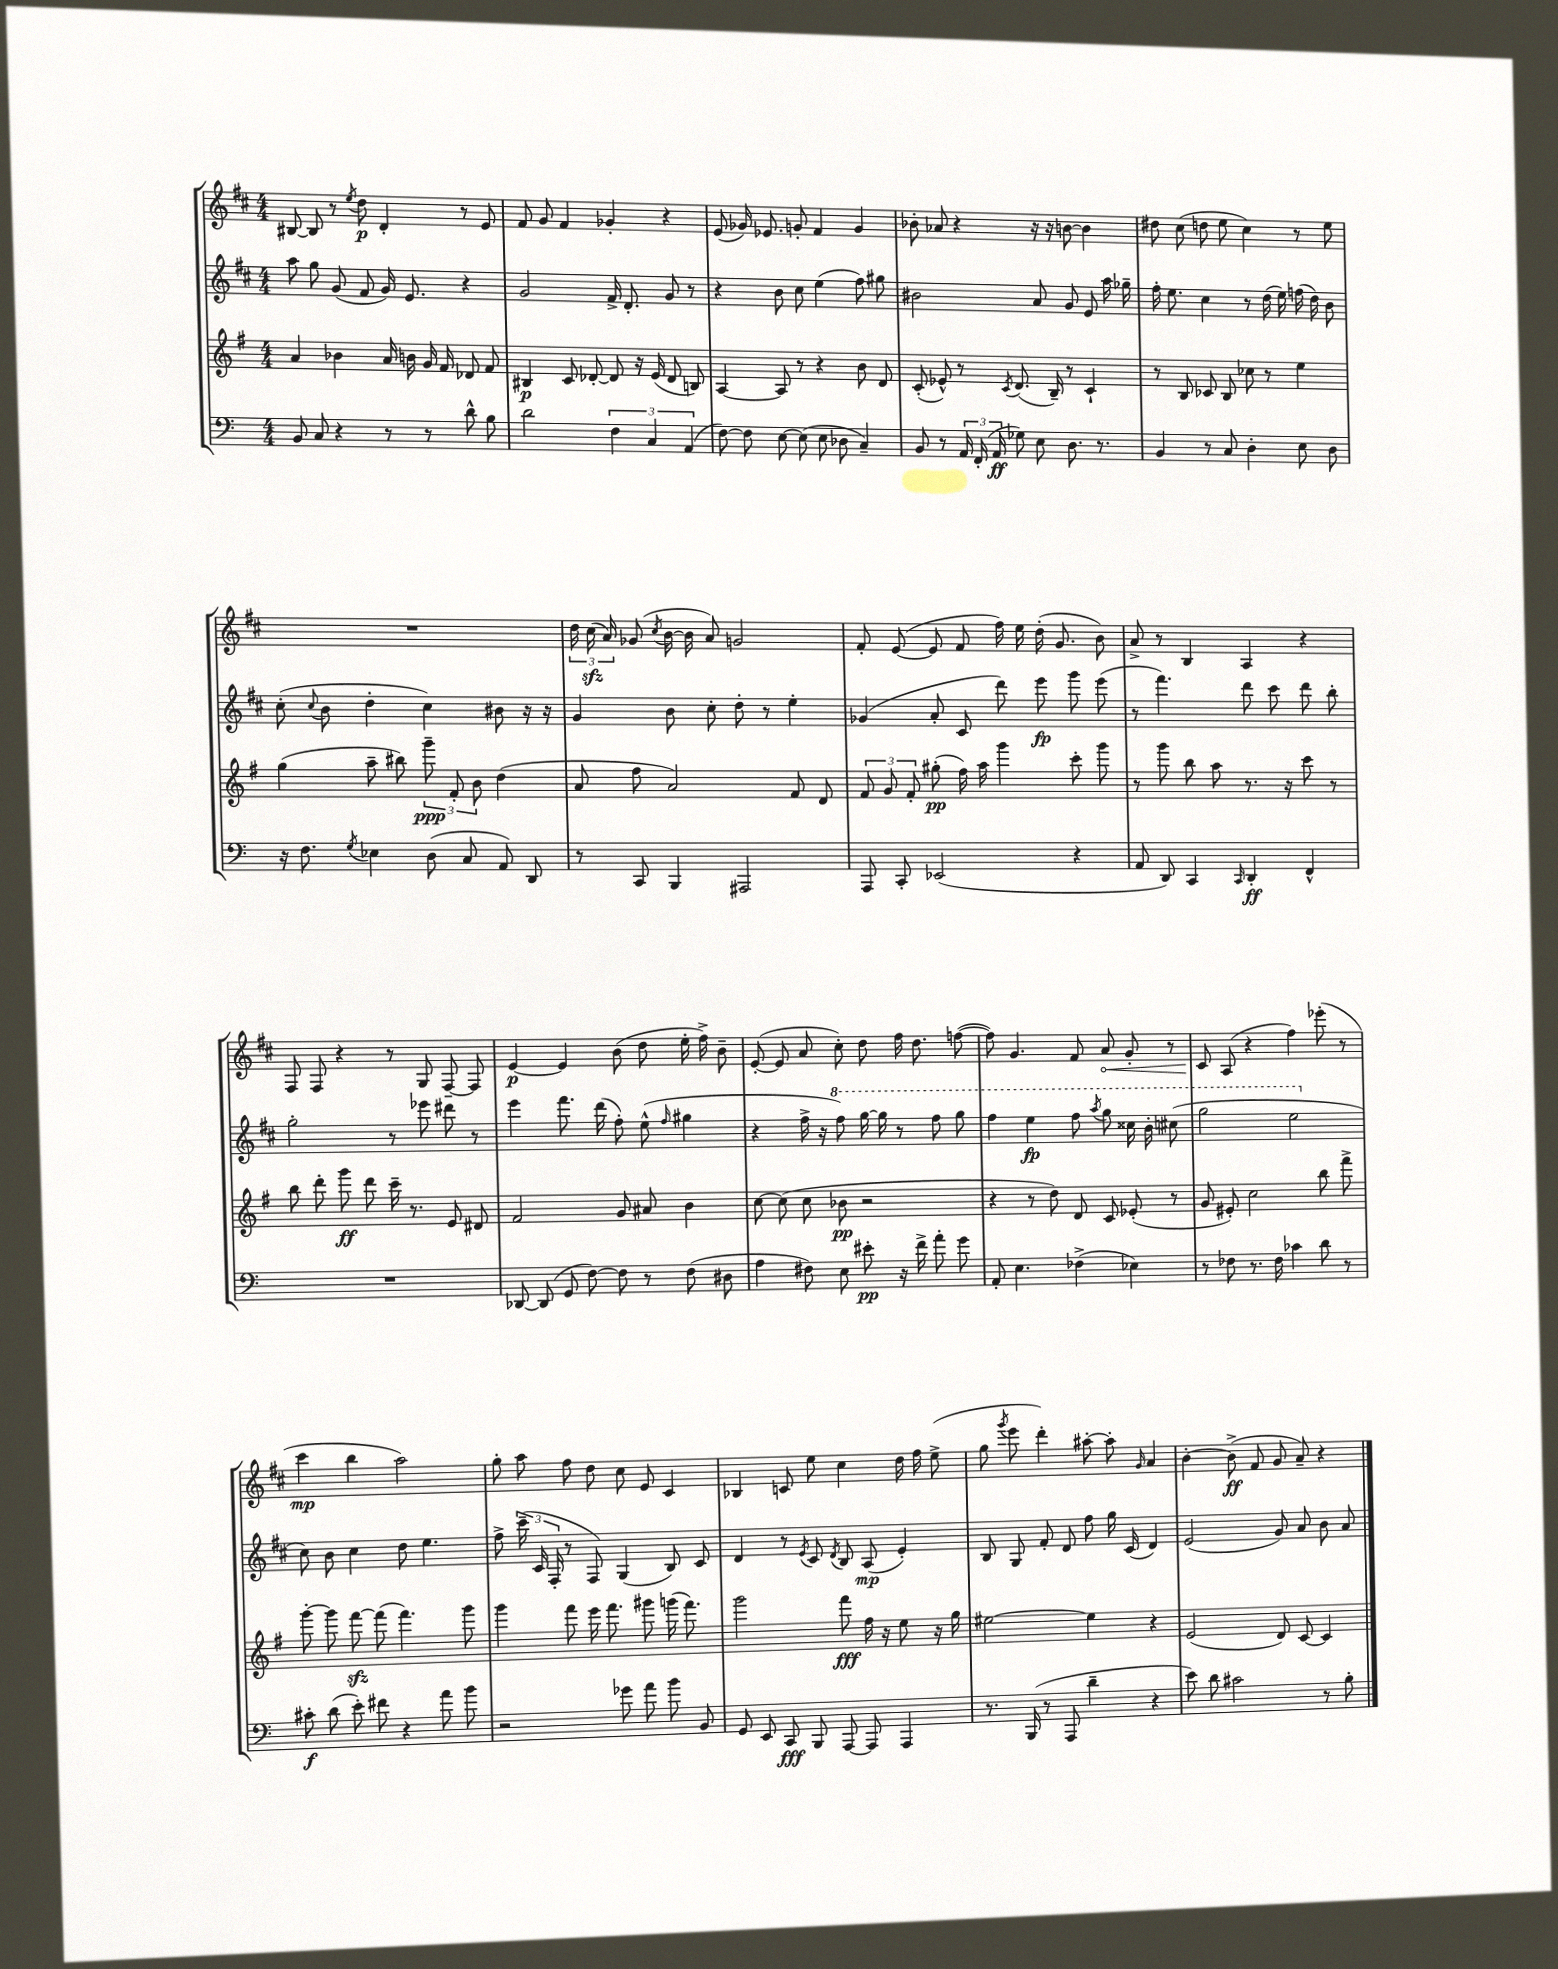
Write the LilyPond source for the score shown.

<<
\new StaffGroup <<
\new Staff = "s0" {
    \clef treble \key d \major \numericTimeSignature \time 4/4
    \autoBeamOff bis8~ bis8 r8 \acciaccatura { e''8 } d''8\p d'4-. r8 e'8 |
    fis'8 g'8 fis'4 ges'4-. r4 |
    e'8( ges'16) ees'8. g'8-. fis'4 g'4 |
    bes'8-. aes'8 r4 r16 r16 b'8~ b'4 |
    dis''8 cis''8( d''8 e''8 cis''4) r8 e''8 |
    R1 |
    \tuplet 3/2 { d''16 cis''16\sfz( a'16) } ges'8( \acciaccatura { cis''8 } b'16~ b'16 a'8) g'2 |
    fis'8-. e'8~( e'8 fis'8 fis''16) e''16 d''16-.( g'8. b'8) |
    a'8-> r8 b4 a4 r4 |
    fis8 fis8 r4 r8 g8 fis8~-- fis8 |
    e'4~\p e'4 b'8( d''8 e''16-. fis''16->) b'8-- |
    e'8~-.( e'8 a'8 cis''8-.) d''8 fis''16 d''8. f''8~( |
    f''8) g'4. fis'8 \once \override Hairpin.circled-tip = ##t a'8\< g'8-. r8 |
    cis'8\! a8( r4 fis''4) ees'''8-.( r8 |
    cis'''4\mp b''4 a''2) |
    g''8-. a''8 fis''8 d''8 cis''8 e'8 cis'4 |
    bes4 c'8 e''8 cis''4 d''16 fis''16 e''8->( |
    g''8 \acciaccatura { g'''8 } e'''8 d'''4-.) ais''8~-. ais''8-. \grace { g'16 } a'4 |
    b'4~-. b'8->\ff( fis'8 g'8 a'8--) r4 \bar "|." |
}
\new Staff = "s1" {
    \clef treble \key d \major \numericTimeSignature \time 4/4
    \autoBeamOff a''8 g''8 g'8( fis'8 g'16) e'8. r4 |
    g'2 fis'16-> d'8.-. g'8 r8 |
    r4 b'8 cis''8 e''4( fis''8) gis''8 |
    bis'2 a'8 g'8 e'8 a''16 ges''16-- |
    fis''16-. e''8. cis''4 r8 d''16( e''16) f''16( d''16) b'8 |
    cis''8-.( \appoggiatura { cis''8 } b'8 d''4-. cis''4) bis'8 r16 r16 |
    g'4 b'8 cis''8-. d''8-. r8 e''4-. |
    ges'4( a'8-. cis'8 d'''8) e'''8\fp g'''8 e'''8( |
    r8 fis'''4.) d'''8 cis'''8 d'''8 b''8-. |
    g''2-. r8 ees'''8 dis'''8 r8 |
    e'''4 fis'''8. d'''16( fis''8-.) e''8-^( \grace { fis''16 } gis''4 |
    r4 fis''16-> r16 \ottava #1 fis'''8) g'''16~ g'''16 r8 fis'''8 g'''8 |
    fis'''4 e'''4\fp fis'''8 \acciaccatura { a'''8 } g'''8 cisis'''16 b''16-. cis'''8( |
    g'''2 e'''2 \ottava #0 |
    cis''8) b'8 cis''4 d''8 e''4. |
    fis''8-> \tuplet 3/2 { cis'''16--( cis'16 fis16-. } r8 fis8) g4( b8) cis'8 |
    d'4 r8 \acciaccatura { e'8 } cis'8 \acciaccatura { d'8 } b8 a8\mp( e'4-.) |
    b8 g8 fis'8-. d'8 fis''8 g''16 cis'16( d'4) |
    e'2( g'8) a'8 b'8 a'8 \bar "|." |
}
\new Staff = "s2" {
    \clef treble \key g \major \numericTimeSignature \time 4/4
    \autoBeamOff a'4 bes'4 a'16 b'16 g'16 fis'16 des'8 fis'8 |
    bis4\p c'8 des'8~-. des'8 r16 e'16( des'8 b8) |
    a4~ a8 r8 r4 b'8 d'8 |
    c'8-.( ees'8-^) r8 \acciaccatura { c'8 } d'8.( b16--) r8 c'4-! |
    r8 b8 ces'8 b8 ces''8 r8 e''4 |
    g''4( a''8-- bis''8) \tuplet 3/2 { g'''8--\ppp fis'8-. b'8 } d''4( |
    a'8 fis''8 a'2) fis'8 d'8 |
    \tuplet 3/2 { fis'8 g'8 fis'8-. } gis''8-.\pp( fis''16) a''16 g'''4 c'''8-. g'''8 |
    r8 g'''8 b''8 a''8 r8. r16 c'''8 r8 |
    b''8 d'''8-. g'''8\ff d'''8 c'''16-- r8. e'8 dis'8 |
    fis'2 g'8 ais'8 b'4 |
    c''8~ c''8( c''8 bes'8\pp r2 |
    r4 r8 d''8) d'8 c'8 ees'8-.( r8 |
    g'8 eis'8-.) c''2 b''8 fis'''8-> |
    g'''8~-. g'''8 fis'''8~\sfz fis'''8( fis'''4.) g'''8 |
    g'''4 fis'''8 e'''16 fis'''8. gis'''8 g'''16( fis'''8.) |
    g'''2 fis'''8\fff fis''16 r16 e''8 r16 g''16 |
    eis''2~ eis''4 r4 |
    e'2( d'8) c'8~ c'4 \bar "|." |
}
\new Staff = "s3" {
    \clef bass \key c \major \numericTimeSignature \time 4/4
    \autoBeamOff b,8 c8 r4 r8 r8 d'8-^ b8 |
    d'2 \tuplet 3/2 { f4 c4 a,4( } |
    f8~) f8 e8~ e8( e8 des8 c4--) |
    b,8 r8 \tuplet 3/2 { a,16 f,16-.( a,16\ff } ges8) e8 d8. r8. |
    b,4 r8 c8 d4-. e8 d8 |
    r16 f8. \acciaccatura { g8 } ees4 d8( c8 a,8) d,8 |
    r8 c,8 b,,4 ais,,2 |
    a,,8 c,8-. ees,2( r4 |
    a,8 d,8) c,4 \grace { c,16 } d,4-.\ff f,4-^ |
    R1 |
    des,8~ des,8( g,8 f8~) f8 r8 f8( dis8 |
    a4 fis8) e8 eis'8-.\pp r16 f'16-> a'8-. g'8 |
    a,8-. e4. fes4->( ees4) |
    r8 fes8 r8. fes16 ces'4 d'8 r8 |
    cis'8-.\f d'8( e'8-.) fis'8 r4 a'8 b'8 |
    r2 ges'8 a'8 b'8 b,8 |
    g,8 e,8 c,8\fff b,,8 a,,8~ a,,8 a,,4 |
    r8. b,,16( r8 a,,8 d'4-- r4 |
    e'8) d'8 cis'2 r8 b8-. \bar "|." |
}
>>
>>
\layout { \context { \Score \remove "Bar_number_engraver" } }
